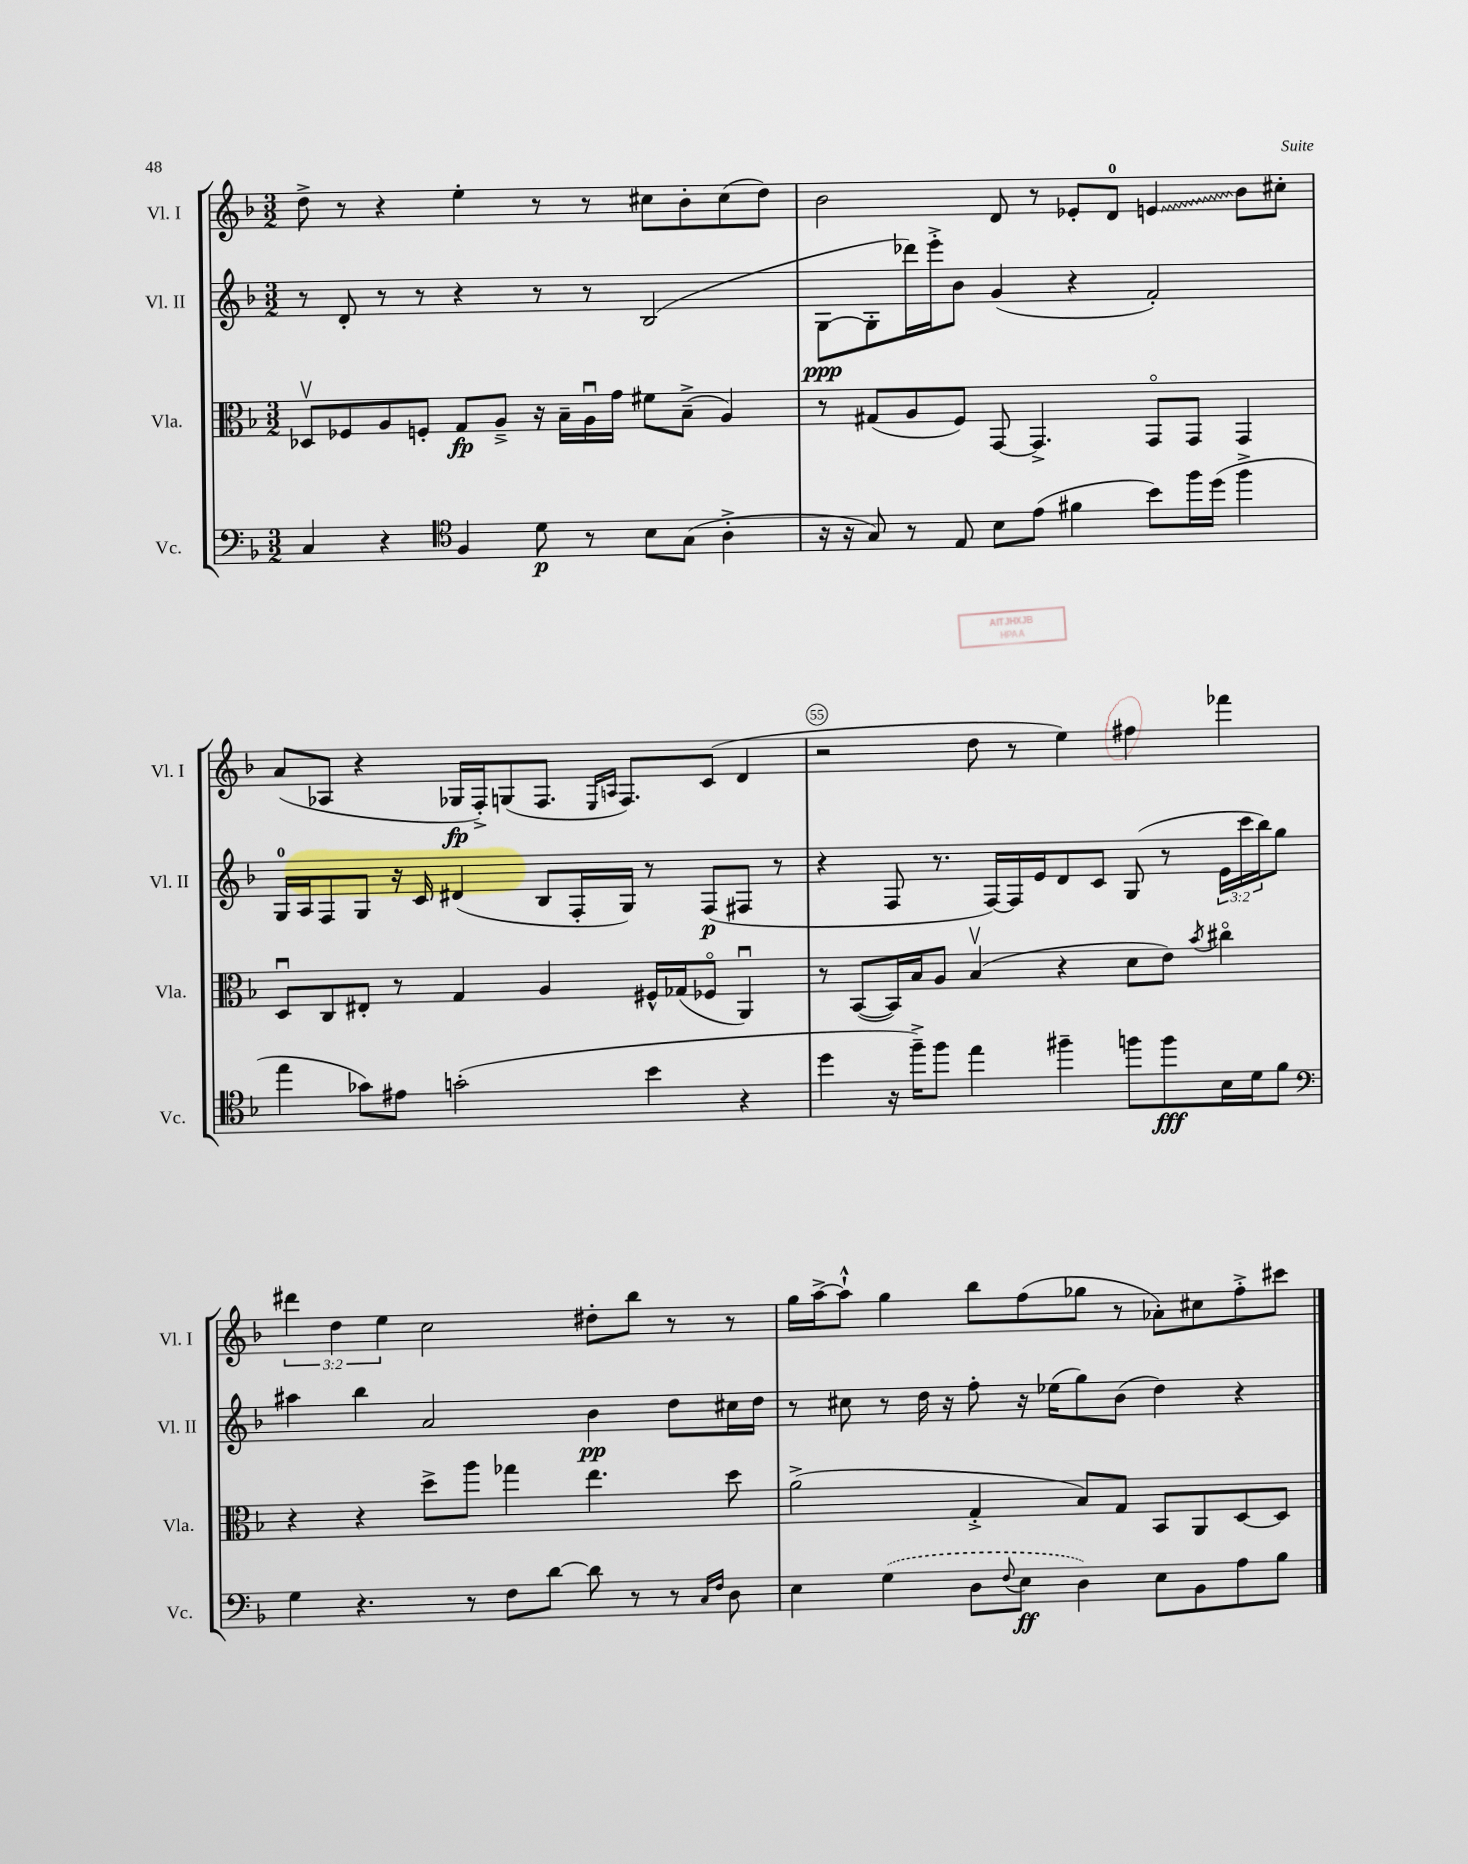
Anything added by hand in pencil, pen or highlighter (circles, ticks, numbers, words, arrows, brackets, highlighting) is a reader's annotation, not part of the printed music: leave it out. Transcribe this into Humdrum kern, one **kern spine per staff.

**kern	**kern	**kern	**kern
*staff4	*staff3	*staff2	*staff1
*clefF4	*clefC3	*clefG2	*clefG2
*k[b-]	*k[b-]	*k[b-]	*k[b-]
*M3/2	*M3/2	*M3/2	*M3/2
4C	8D-v	8r	8dd^
.	8F-	8d'	8r
4r	8A	8r	4r
.	8F'	8r	.
*clefC4	*	*	*
4F	8G	4r	4ee'
.	8A~^	.	.
8d	16r	8r	8r
.	16B-~	.	.
8r	16Au	8r	8r
.	16g	.	.
8B-	8f#	(2B-	8cc#
(8G	(8B-~^	.	8b-'
4A'^	4A)	.	(8cc#
.	.	.	8dd)
=	=	=	=
16r	8r	[8G	2b-
16r	.	.	.
8G)	(8G#	8G']	.
8r	8A	16ddd-)	.
.	.	16eee'^	.
8E	8F)	8b-	.
8B-	[8GG	(4g	8d
(8e	4.GG^]	.	8r
4f#	.	4r	8e-'
.	.	.	8d
8b-)	8GGo	2f')	4e
16ff	8GG	.	.
(16dd	.	.	.
4ff^	4GG	.	8b-
.	.	.	8cc#'
=	=	=	=
4ee	8Du	16G	(8a
.	.	16A	.
.	8C	8F	8A-
8g-)	8E#'	8G	4r
8e#	8r	16r	.
.	.	16c	.
(2g'	4G	(4d#	16G-
.	.	.	16F'^)
.	.	.	(8G
.	4A	8B-	8.F
.	.	16F'	.
.	.	.	16qqE
.	.	.	16qqA
.	.	16G)	8.F)
4b-	16F#^^	8r	.
.	(16G-	.	.
.	8F-o	(8F	(8c
4r	4AAu)	8F#	4d
.	.	8r	.
=	=	=	=
4dd	8r	4r	2r
.	([8BB-	.	.
16r	16BB-])	8F	.
16ff~^)	16B-	.	.
8ff	8A	8.r	.
4ee	(4B-v	.	8dd
.	.	[16F)	.
.	.	16F]	8r
.	.	16e	.
4ff#~	4r	8d	4ee)
.	.	8c	.
8ff	8d	(8G	4ff#
8ff	8e)	8r	.
.	8qb-	.	.
16B-	4cc#o	24e	4fff-
.	.	24ccc	.
16d	.	.	.
.	.	24bb-)	.
8f	.	8gg	.
=	=	=	=
*clefF4	*	*	*
4G	4r	4aa#	6ddd#
.	.	.	6dd
4.r	4r	4bb-	.
.	.	.	6ee
.	8dd^	2a	2cc
8r	8aa	.	.
8F	4gg-	.	.
[8d	.	.	.
8d]	4.ee	4b-	8dd#'
8r	.	.	8bb-
8r	.	8dd	8r
16qqC	.	.	.
16qqF	.	.	.
8D	8dd	16cc#	8r
.	.	16dd	.
=	=	=	=
4E	(2a^	8r	16gg
.	.	.	[16aa^
.	.	8cc#	8aa`^^]
(4G	.	8r	4gg
.	.	16dd	.
.	.	16r	.
8D	4G'^	8ff'	8bb-
8qqF	.	.	.
8E	.	16r	(8ff
.	.	(16ee-	.
4D)	8B-)	8gg)	8gg-
.	8G	(8b-	8r
8E	8BB-	4dd)	8a-')
8BB-	8AA	.	8cc#
8A	[8D	4r	8ff'^
8B-	8D]	.	8ccc#
==	==	==	==
*-	*-	*-	*-
